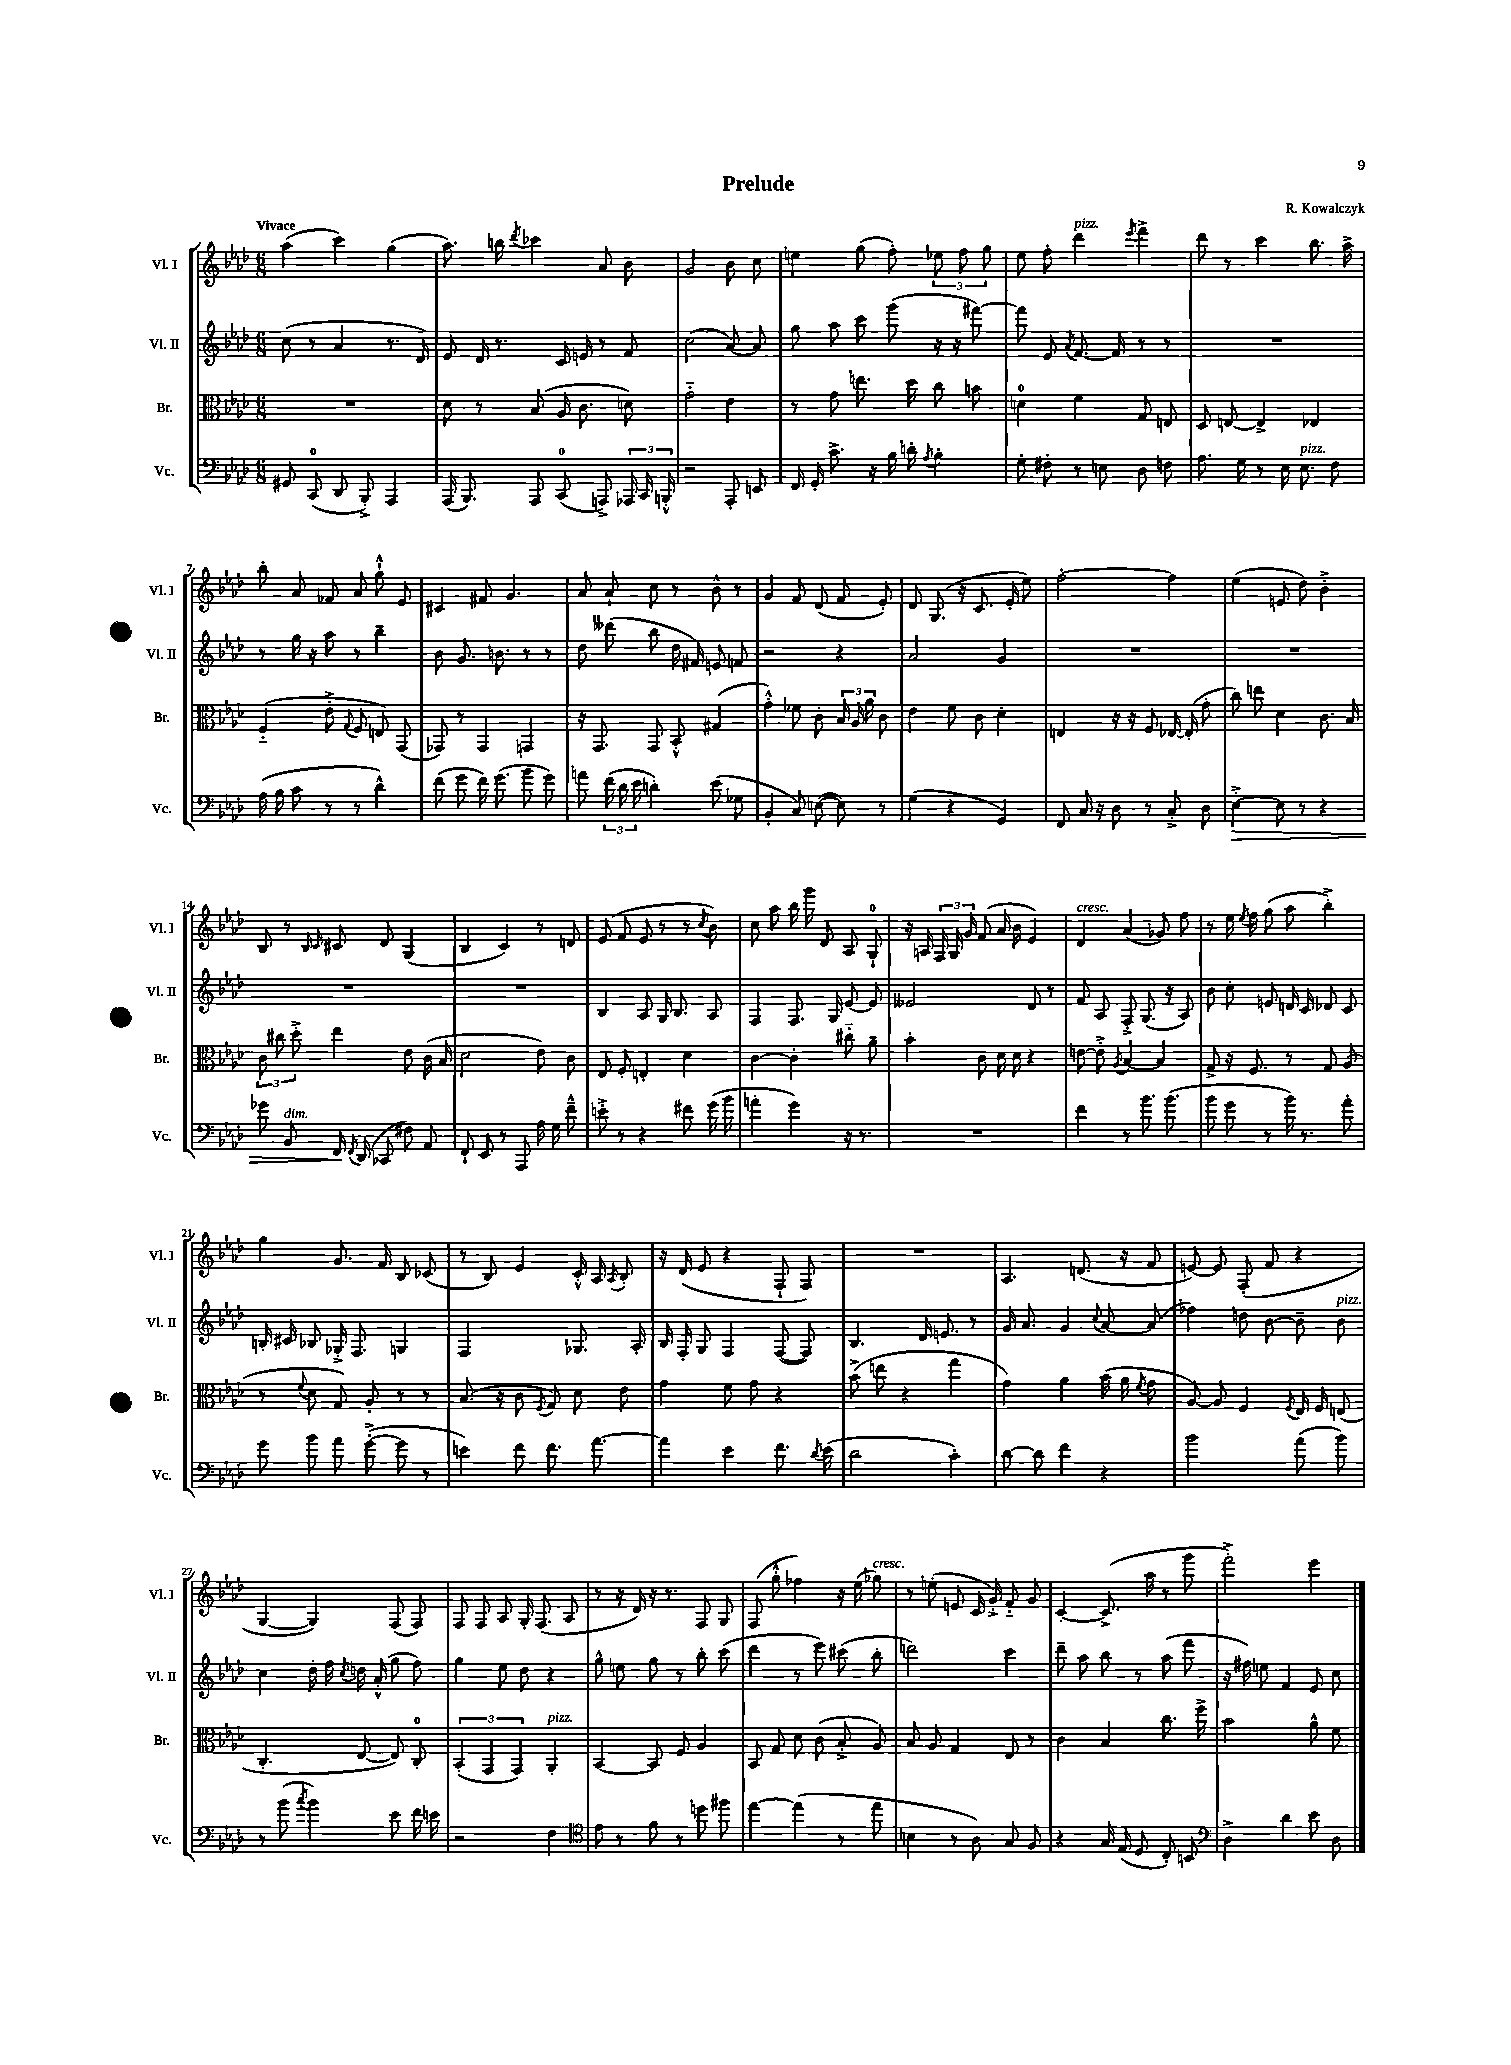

**kern	**dynam	**kern	**kern	**kern
*part4	*part4	*part3	*part2	*part1
*staff4	*staff4	*staff3	*staff2	*staff1
*I"Vc.	*	*I"Br.	*I"Vl. II	*I"Vl. I
*I'Vc.	*	*I'Br.	*I'Vl. II	*I'Vl. I
*clefF4	*	*clefC3	*clefG2	*clefG2
*k[b-e-a-d-]	*	*k[b-e-a-d-]	*k[b-e-a-d-]	*k[b-e-a-d-]
*M6/8	*	*M6/8	*M6/8	*M6/8
=1	=1	=1	=1	=1
!	!	!	!	!LO:TX:a:B:t=Vivace
8GG#X/	.	2.r	(8cc\	(4aa-\
(8CC/	.	.	8r	.
8DD-/	.	.	4a-/	4ccc\)
8BBB-'^/)	.	.	.	.
4AAA-/	.	.	8.r	(4gg\
.	.	.	16d-/)	.
=2	=2	=2	=2	=2
(16AAA-/	.	8d-\	8e-/	8.aa-\)
8.BBB-/)	.	.	.	.
.	.	8r	16d-/	.
.	.	.	8.r	16bbn\
.	.	.	.	8qddd-/
8AAA-/	.	(8B-/	.	4ccc-X\
(8CC/	.	16A-/	16c/	.
.	.	8.c\	16en/	.
8AAAn^/)	.	.	8r	8a-/
24AAA-X/	.	8dn\)	8f/	8b-\
24CC/	.	.	.	.
24BBBn'^^/	.	.	.	.
=3	=3	=3	=3	=3
2r	.	2g\	(2cc\	2g/
8AAA-'/	.	4e-\	[8a-/)	8b-\
8EEn/	.	.	8a-/]	8cc\
=4	=4	=4	=4	=4
16FF/	.	8r	8gg\	4een\
16GG'/	.	.	.	.
8.c^\	.	8g\	8aa-\	.
.	.	8.een\	8ccc\	(8gg\
16r	.	.	.	.
16B-\	.	.	(8ggg\	8ff'\)
16dn'\	.	16dd-\	.	.
8qA-/	.	.	.	.
4B-'\	.	8cc\	16r	12ee-X\
.	.	.	16r	.
.	.	.	.	12ff\
.	.	8bn\	[8fff#X\)	.
.	.	.	.	12gg\
=5	=5	=5	=5	=5
8G'\	.	4dn\	8fff#\]	8ee-\
8F#X'\	.	.	8e-/	8ff'\
.	.	.	8qa-/	.
!	!	!	!	!LO:TX:a:i:t=pizz.
8r	.	4f\	[8.f/	4ddd-\
8En\	.	.	.	.
.	.	.	16f/]	.
.	.	.	.	8qeee-/
8D-\	.	8G/	8r	4fff^\
8Fn\	.	8En/	8r	.
=6	=6	=6	=6	=6
8.A-\	.	8D-/	2.r	8ddd-\
.	.	[8En/	.	8r
16G\	.	.	.	.
8r	.	4E^/]	.	4ccc\
16E-\	.	.	.	.
!LO:TX:a:i:t=pizz.	!	!	!	!
8.E-\	.	.	.	.
.	.	4E-X/	.	8.bb-\
8F\	.	.	.	.
.	.	.	.	16aa-^\
!!LO:LB:g=z
=7	=7	=7	=7	=7
(16A-\	.	(4F/	8r	8bb-'\
16B-\	.	.	.	.
8c\	.	.	16gg\	8a-/
.	.	.	16r	.
8r	.	8e-'^\	8aa-\	8f-X/
.	.	8qqG/	.	.
8r	.	8F/	8r	8a-/
4d-^^\)	.	8En/)	4bb-~\	8gg`^^\
.	.	(8GG/	.	8e-/
=8	=8	=8	=8	=8
(8f\	.	8GG-X/)	8b-\	4c#X/
8g\	.	8r	8.g/	.
16f\)	.	4GG-/	.	8f#X/
(8.g\	.	.	8.bn\	.
.	.	.	.	4.g/
8b-\	.	4GGn/	8r	.
8g\)	.	.	8r	.
=9	=9	=9	=9	=9
8an\	.	16r	8dd-\	8a-/
.	.	8.GG/	.	.
(24f\	.	.	(8ddd--X\	8a-`/
24d-\	.	.	.	.
24e-\	.	.	.	.
4dn'\)	.	8GG/	8bb-\	8cc\
.	.	8BB-'^^/	16dd-\	8r
.	.	.	16f#X/)	.
(8e-\	.	(4G#X/	8en/	8b-^^\
8G-X\	.	.	8fn/	8r
=10	=10	=10	=10	=10
4BB-'/	.	4g'^^\)	2r	4g/
8C/)	.	8f-X\	.	8f/
([8En\	.	8c'\	.	(8d-/
8E\])	.	24B-/	4r	8f/
.	.	24A-/	.	.
.	.	24a-\	.	.
8r	.	8c\	.	8e-'/)
=11	=11	=11	=11	=11
(4G\	.	4e-\	2a-/	8d-/
.	.	.	.	(8.G/
4r	.	8f\	.	.
.	.	.	.	16r
.	.	8c\	.	8.c/
4GG/)	.	4d-'\	4g/	.
.	.	.	.	16e-'/
.	.	.	.	8ee-\)
=12	=12	=12	=12	=12
8FF/	.	4En/	2.r	[2ff'\
16C/	.	.	.	.
16r	.	.	.	.
8D-\	.	16r	.	.
.	.	16r	.	.
8r	.	8F/	.	.
8C'^/	.	[16E-X/	.	4ff\]
.	.	(16E-'/]	.	.
8D-\	.	8g'\	.	.
=13	=13	=13	=13	=13
!	!LO:HP:b	!	!	!
[4E-'^\	>	8cc\)	2.r	(4ee-\
.	.	8een\	.	.
8E-\]	.	4d-\	.	8en/
8r	.	.	.	8dd-\)
4r	.	8.c\	.	4b-'^\
.	.	16B-/	.	.
!!LO:LB:g=z
=14	=14	=14	=14	=14
8g-X\	.	12c\	2.r	8B-/
.	.	12cc#X\	.	.
!LO:TX:a:i:t=dim.	!	!	!	!
8BB-/	.	.	.	8r
.	.	12dd-'^\	.	.
.	.	.	.	16qqB-/
.	.	.	.	16qqc/
16FF/	.	4ee-\	.	8c#X/
8qFF/	.	.	.	.
(16DD-/	]	.	.	.
8CC-X/	.	.	.	8d-/
8F#X\)	.	8e-\	.	(4G/
8AA-/	.	(16c\	.	.
.	.	16B-/	.	.
=15	=15	=15	=15	=15
8FF`/	.	2d-\	2.r	4B-/
8EE-/	.	.	.	.
8r	.	.	.	4c/)
8AAA-/	.	.	.	.
16A-\	.	8e-\)	.	8r
16G\	.	.	.	.
8f~^^\	.	8c\	.	8dn/
=16	=16	=16	=16	=16
8en'^\	.	8E-/	4B-/	(8e-/
8r	.	8F'/	.	8f/
4r	.	4En'/	8A-/	8e-/
.	.	.	16G/	8r
.	.	.	8.B-/	.
8f#X\	.	4d-\	.	8r
.	.	.	.	8qcc/
(16g\	.	.	8A-/	8b-\)
16b-\	.	.	.	.
=17	=17	=17	=17	=17
4an'\	.	[4c\	4F/	8cc\
.	.	.	.	8aa-\
4g\)	.	4c'\]	8.F/	16bb-\
.	.	.	.	16ggg\
.	.	.	.	8d-/
.	.	.	16G/	.
16r	.	8cc#X\	[8e-/	8A-/
8.r	.	.	.	.
.	.	8a-~\	8e-/]	8G`/
=18	=18	=18	=18	=18
2.r	.	4b-'\	2e--X/	16r
.	.	.	.	16An/
.	.	.	.	24F/
.	.	.	.	24G/
.	.	.	.	24g/
.	.	8c\	.	(8f/
.	.	16d-\	.	16a-/
.	.	16d-\	.	16b-\
.	.	4r	8d-/	4e-/)
.	.	.	8r	.
=19	=19	=19	=19	=19
!	!	!	!	!LO:TX:a:i:t=cresc.
4f\	.	[8en\	8f/	4d-/
.	.	8e'^\]	8A-/	.
.	.	8qA-/	.	.
8r	.	[4B-/	8F'^/	(4a-/
8.b-\	.	.	(8.G/	.
.	.	4B-/]	.	8g-X/)
(8.b-\	.	.	16r	.
.	.	.	8A-/)	8ff\
=20	=20	=20	=20	=20
8b-\	.	8G^/	8b-\	8r
8g\	.	16r	8cc'\	16ee-\
.	.	.	.	8qee-/
.	.	8.F/	.	16ff\
8r	.	.	8en/	(8gg\
16b-\)	.	8r	16dn/	8aa-\
8.r	.	.	16c/	.
.	.	8G/	8d-X/	4bb-'^\)
8a-'\	.	(8A-/	8c/	.
!!LO:LB:g=z
=21	=21	=21	=21	=21
8g\	.	8r	16Bn'/	4gg\
.	.	.	16c#X/	.
.	.	8qqf/	.	.
8b-\	.	8d-\	8B-X/	.
8a-\	.	8G/)	16G-X'^/	8.g/
.	.	.	8.F/	.
([8g'^\	.	8A-'/	.	.
.	.	.	.	16f/
8g\]	.	8r	4Gn/	8B-/
8r	.	8r	.	(8c-X/
=22	=22	=22	=22	=22
4en\)	.	(8.B-/	2F/	8r
.	.	.	.	8B-/)
.	.	16r	.	.
8f\	.	8c\	.	4e-/
.	.	8qF/	.	.
8.f\	.	8G/)	.	.
.	.	8d-\	8.G-X/	16c'^^/
[8.a-\	.	.	.	16A-/
.	.	.	.	8qA-/
.	.	8e-\	.	8B-'/
.	.	.	16A-'/	.
=23	=23	=23	=23	=23
4a-\]	.	4g\	16B-/	16r
.	.	.	16F'/	(16d-/
.	.	.	8G/	8e-/
4e-\	.	8f\	4F/	4r
.	.	8g\	.	.
8.f\	.	4r	([8F/	8F`/
.	.	.	8F/])	8F/)
8qd-/	.	.	.	.
(16e-\	.	.	.	.
=24	=24	=24	=24	=24
2d-\	.	(8b-^\	4.B-/	2.r
.	.	8een\	.	.
.	.	4r	.	.
.	.	.	16d-/	.
.	.	.	8.en/	.
4c'\)	.	4gg\	.	.
.	.	.	8r	.
=25	=25	=25	=25	=25
[8d-\	.	4g\)	16g/	4.A-/
.	.	.	8.a-/	.
8d-\]	.	.	.	.
4f\	.	4a-\	4g/	.
.	.	.	.	(8.dn/
.	.	.	8qqcc/	.
4r	.	(16b-\	[8a-/	.
.	.	16a-\	.	16r
.	.	8qf/	.	.
.	.	8g\	(8a-/]	8f/
=26	=26	=26	=26	=26
2b-\	.	[8A-/)	4ff-X\)	[8en/)
.	.	8A-/]	.	8e/]
.	.	4F/	8ddn\	(8F'/
.	.	.	[8b-\	8f/
.	.	8qF/	.	.
(8a-\	.	16E-/	8b-~\]	4r
.	.	16F/	.	.
!	!	!	!LO:TX:a:i:t=pizz.	!
8b-\)	.	(8En/	8b-\	.
!!LO:LB:g=z
=27	=27	=27	=27	=27
8r	.	4.C'/	4cc\	[4G/
(8b-\	.	.	.	.
8qcc/	.	.	.	.
4b-\)	.	.	16dd-'\	4G/])
.	.	.	16ff\	.
.	.	.	8qcc/	.
.	.	[8E-/	16ddn\	.
.	.	.	(16a-'^^/	.
8e-\	.	8E-/])	8gg\	(8F/
16f\	.	8C'/	8ff\)	8F/)
16en\	.	.	.	.
=28	=28	=28	=28	=28
2r	.	(6BB-'/	4gg\	8F/
.	.	.	.	8F/
.	.	6GG/	.	.
.	.	.	8ee-\	8A-/
.	.	6GG/)	.	.
.	.	.	8dd-\	16G'/
.	.	.	.	(8.F/
!	!	!LO:TX:a:i:t=pizz.	!	!
4F\	.	4AA-'/	4r	.
.	.	.	.	8A-/
=29	=29	=29	=29	=29
*clefC4	*	*	*	*
8e-\	.	[4BB-/	8gg^^\	8r
8r	.	.	8een\	16r
.	.	.	.	16d-/)
8f\	.	8BB-/]	8gg\	16r
.	.	.	.	8.r
8r	.	8F/	8r	.
8ddn\	.	4A-/	8bb-'\	8F/
8ff#X\	.	.	(8ccc\	8G/
=30	=30	=30	=30	=30
[4ee-\	.	8BB-/	4ddd-\	(8F/
.	.	8G/	.	8gg'^^\
(4ee-\]	.	8d-\	8r	4ff-X\)
.	.	(8c\	8eee-\)	.
8r	.	8B-'^/	(8ccc#X\	16r
.	.	.	.	(16ee-\
!	!	!	!	!LO:TX:a:i:t=cresc.
8ee-\	.	8A-/)	8bb-'\	8gg-X\)
=31	=31	=31	=31	=31
4Bn\	.	8B-/	2dddn\)	8r
.	.	8A-/	.	(8een'\
8r	.	4G/	.	8en/
8A-\)	.	.	.	16c/
.	.	.	.	16g'^/)
8G/	.	8E-/	4ccc\	8f/
8F/	.	8r	.	8g/
=32	=32	=32	=32	=32
4r	.	4c\	8ddd-~\	[4c'/
.	.	.	8aa-\	.
16G/	.	4B-/	8bb-\	(8.c^/]
(16E-/	.	.	.	.
8D-/	.	.	8r	.
.	.	.	.	16aa-\
8C'/)	.	8.cc\	(8aa-\	8r
8BBn/	.	.	8fff\	8ggg\
.	.	16ff^\	.	.
=33	=33	=33	=33	=33
*clefF4	*	*	*	*
4D-^\	.	2b-\	16r	2fff'^\)
.	.	.	16ff#X\)	.
.	.	.	8een\	.
4d-\	.	.	4f/	.
8e-\	.	8a-^^\	8e-/	4eee-\
8D-\	.	8f\	8cc\	.
==	==	==	==	==
*-	*-	*-	*-	*-
